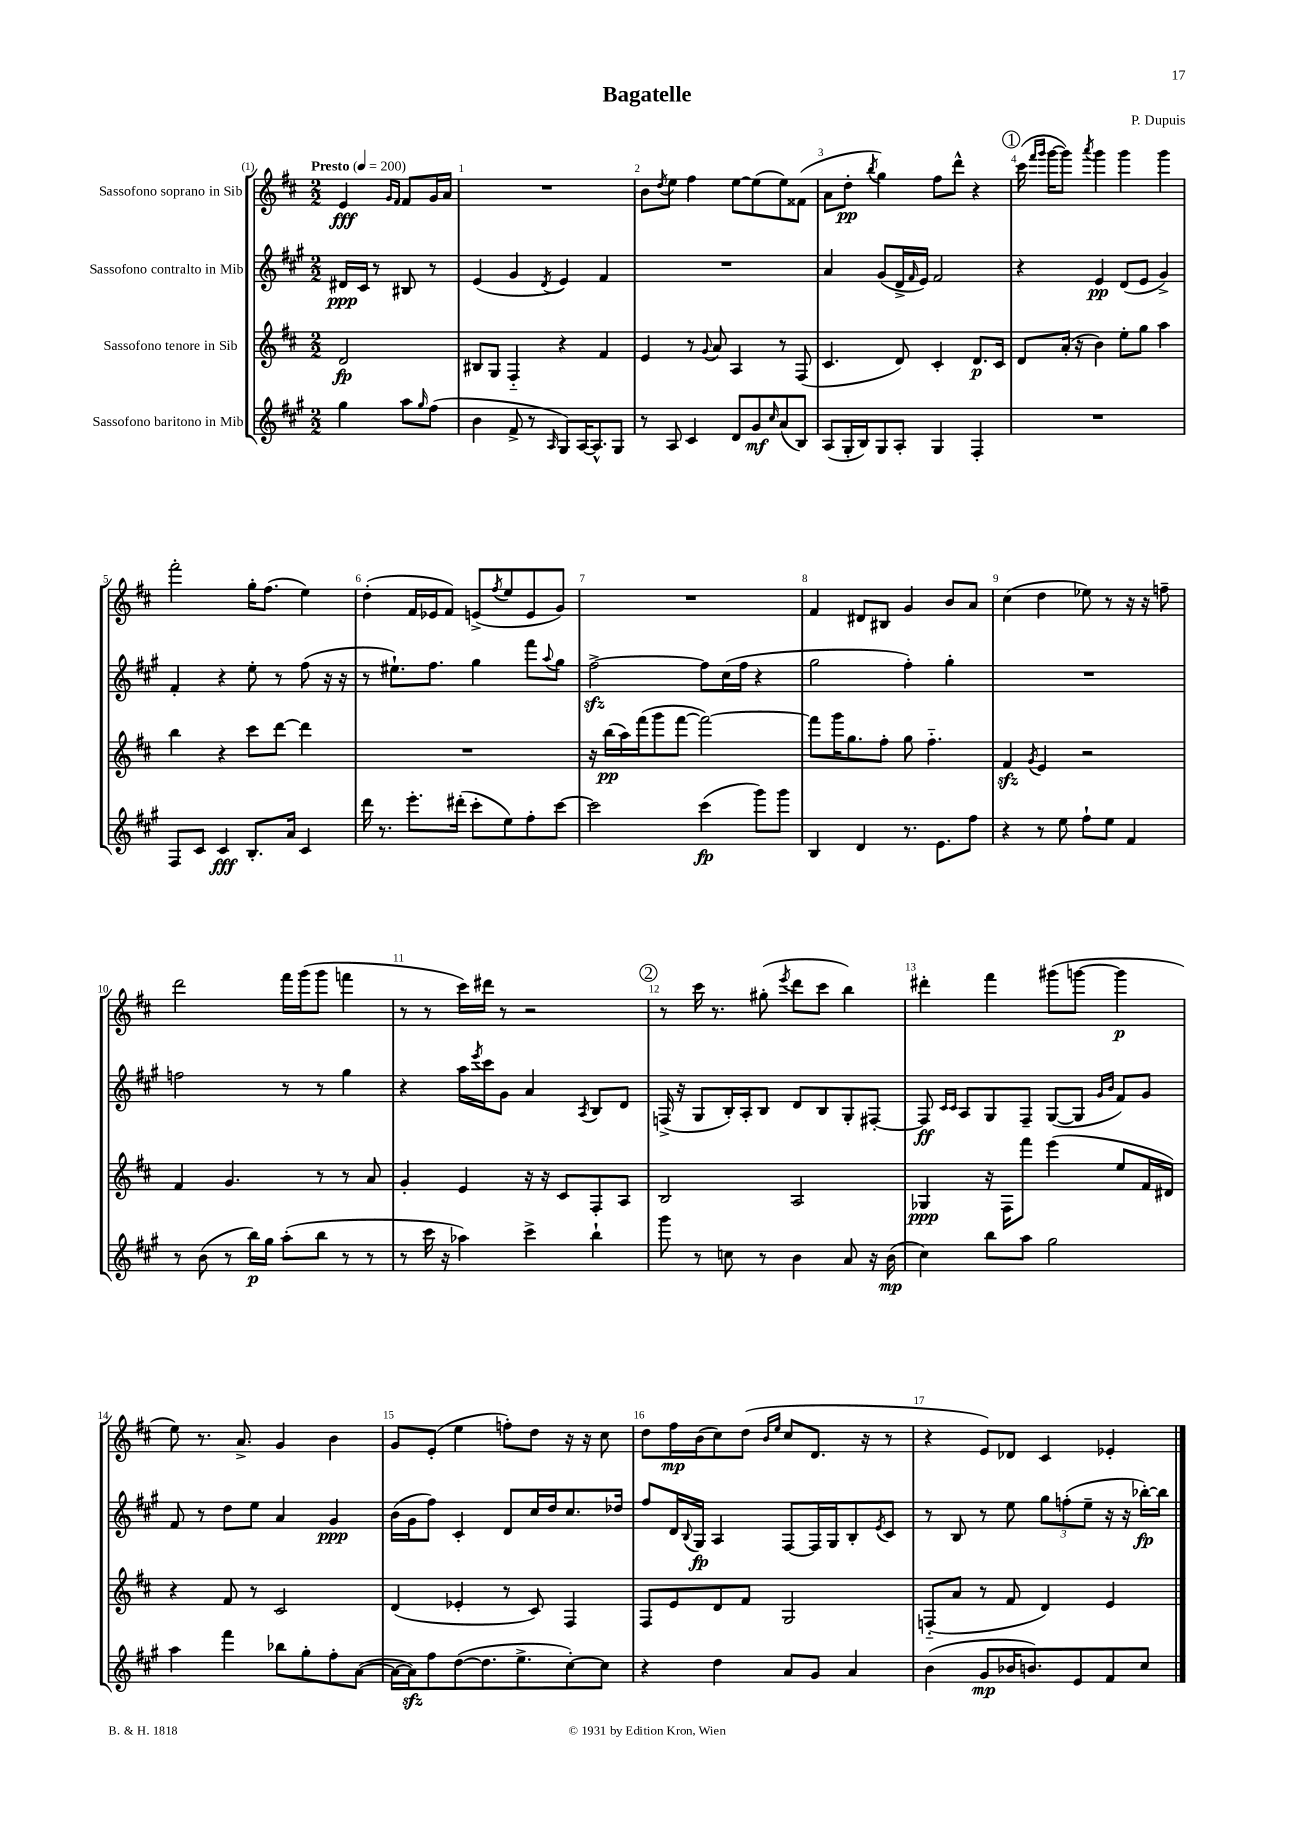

**kern	**kern	**kern	**kern
*staff4	*staff3	*staff2	*staff1
*clefG2	*clefG2	*clefG2	*clefG2
*k[f#c#g#]	*k[f#c#]	*k[f#c#g#]	*k[f#c#]
*M2/2	*M2/2	*M2/2	*M2/2
*MM200	*MM200	*MM200	*MM200
4gg#	2d	16d#	4e
.	.	16c#	.
.	.	8r	.
.	.	.	16qqg
.	.	.	16qqf#
8aa	.	8B#	8f#
16qqgg#	.	.	.
(8ff#	.	8r	16g
.	.	.	16a
=	=	=	=
4b	8B#	(4e	1r
.	8G	.	.
8f#^	4F#'~	4g#	.
8r	.	.	.
16qqA	.	8qd	.
8G#)	4r	4e)	.
[16A	.	.	.
8.A^^]	.	.	.
.	4f#	4f#	.
8G#	.	.	.
=	=	=	=
8r	4e	1r	8b
.	.	.	8qdd
8A	.	.	8ee
4c#	8r	.	4ff#
.	8qqg	.	.
.	8a	.	.
8d	4A	.	[8ee
8g#	.	.	(8ee]
16qqcc#	.	.	.
(8a	8r	.	8ee)
8B)	(8F#	.	(8f##
=	=	=	=
(8A	4.c#	4a	8a
16G#'	.	.	8dd'
16B)	.	.	.
.	.	.	8qbb
8G#	.	(8g#	4gg)
8A'	8d)	16d^	.
.	.	16qqf#	.
.	.	16e)	.
4G#	4c#'	2f#	8ff#
.	.	.	8ddd^^
4F#'	8.d	.	4r
.	16c#	.	.
=	=	=	=
1r	8d	4r	(16ccc#
.	.	.	16qqfff#
.	.	.	16qqggg
.	.	.	[16ggg
.	(16a'	.	8ggg])
.	16r	.	.
.	.	.	8qaaa
.	4b)	4e	4ggg
.	8ee'	(8d	4ggg
.	8gg	8e	.
.	4aa	4g#^)	4ggg
=	=	=	=
8F#	4bb	4f#'	2fff#'
8c#	.	.	.
4c#	4r	4r	.
8.B'	8ccc#	8ee'	16gg'
.	.	.	(8.ff#
.	[8ddd	8r	.
16a	.	.	.
4c#	4ddd]	(8ff#	4ee)
.	.	16r	.
.	.	16r	.
=	=	=	=
16ddd	1r	8r	(4dd'
8.r	.	.	.
.	.	8.ee#`)	.
8.eee'	.	.	16f#
.	.	8.ff#	16e-
.	.	.	8f#)
(16ddd#'	.	.	.
8ccc#'	.	4gg#	(8e^
.	.	.	8qff#
8ee)	.	.	8ee
8ff#'	.	8fff#	8e
.	.	8qqaa	.
[8ccc#	.	8gg#	8g)
=	=	=	=
2ccc#]	16r	[2ff#^	1r
.	(16bb	.	.
.	16aa)	.	.
.	(16fff#	.	.
.	8ggg	.	.
.	[8fff#	.	.
(4ccc#	2fff#_)	8ff#]	.
.	.	(16cc#	.
.	.	16ff#	.
8ggg#)	.	4r	.
8ggg#	.	.	.
=	=	=	=
4B	8fff#]	2gg#	4f#
.	16ggg	.	.
.	8.gg	.	.
4d	.	.	8d#
.	8ff#'	.	8B#
8.r	8gg	4ff#')	4g
.	4.ff#'~	.	.
8.e	.	.	.
.	.	4gg#'	8b
8ff#	.	.	8a
=	=	=	=
4r	4f#	1r	(4cc#
.	8qg	.	.
8r	4e	.	4dd
8ee	.	.	.
8ff#`	2r	.	8ee-)
8ee	.	.	8r
4f#	.	.	16r
.	.	.	16r
.	.	.	8ff~
=	=	=	=
8r	4f#	2ff	2ddd
(8b	.	.	.
8r	4.g	.	.
16bb)	.	.	.
16gg#	.	.	.
(8aa'	.	8r	16fff#
.	.	.	(16ggg
8bb	8r	8r	8ggg
8r	8r	4gg#	4fff
8r	8a	.	.
=	=	=	=
8r	4g'	4r	8r
16ccc#	.	.	8r
16r	.	.	.
4aa-)	4e	16aa	16ccc#)
.	.	8qeee	.
.	.	16ccc#	16ddd#
.	.	8g#	8r
4ccc#^	16r	4a	2r
.	16r	.	.
.	8c#	.	.
.	.	8qA	.
4bb`	8F#'	8B	.
.	8A	8d	.
=	=	=	=
8ggg#	2B	(16F^	8r
.	.	16r	.
8r	.	8G#	16ccc#
.	.	.	8.r
8cc	.	16B')	.
.	.	16A'	.
8r	.	8B	(8gg#'
.	.	.	8qeee
4b	2A	8d	8ddd
.	.	8B	8ccc#
8a	.	8G#'	4bb)
16r	.	[8F#'	.
(16b	.	.	.
=	=	=	=
4cc#)	4G-	8F#]	4ddd#'
.	.	16qqc#	.
.	.	16qqc#	.
.	.	8A	.
8bb	16r	8G#	4fff#
.	16F#	.	.
8aa	8fff#	8F#~	.
2gg#	(4eee	([8G#	(8ggg#
.	.	8G#]	[8ggg
.	.	16qqg#	.
.	.	16qqb	.
.	8ee	8f#)	4ggg]
.	16f#	8g#	.
.	16d#)	.	.
=	=	=	=
4aa	4r	8f#	8ee)
.	.	8r	8.r
4fff#	8f#	8dd	.
.	.	.	8.a^
.	8r	8ee	.
8bb-	2c#	4a	4g
8gg#'	.	.	.
8ff#'	.	4g#	4b
([8a	.	.	.
=	=	=	=
16a_	(4d	(16b	8g
16a])	.	16g#	.
8ff#	.	8ff#)	(8e'
([8dd	4e-'	4c#'	4ee
8.dd]	.	.	.
.	8r	8d	8ff')
8.ee^	.	.	.
.	8c#)	16cc#	8dd
.	.	16dd	.
[8cc#')	4F#	8.cc#	16r
.	.	.	16r
8cc#]	.	.	8cc#
.	.	16dd-	.
=	=	=	=
4r	8F#	8ff#	8dd
.	8e	16d	16ff#
.	.	8qqB	.
.	.	16G#	(16b
4dd	8d	4A	8cc#)
.	8f#	.	(8dd
.	.	.	16qqb
.	.	.	16qqee
8a	2G	[8F#	8cc#
8g#	.	16F#]	8.d
.	.	16G#	.
4a	.	8B'	.
.	.	.	16r
.	.	8qe	.
.	.	8c#	8r
=	=	=	=
(4b	(8F'~	8r	4r
.	8a	8B	.
8g#	8r	8r	8e)
16b-	8f#	8ee	8d-
8.b)	.	.	.
.	4d)	12gg#	4c#
.	.	(12ff'	.
8e	.	.	.
.	.	12ee~	.
8f#	4e	16r	4e-'
.	.	16r	.
8cc#	.	[16bb-')	.
.	.	16bb-]	.
==	==	==	==
*-	*-	*-	*-
